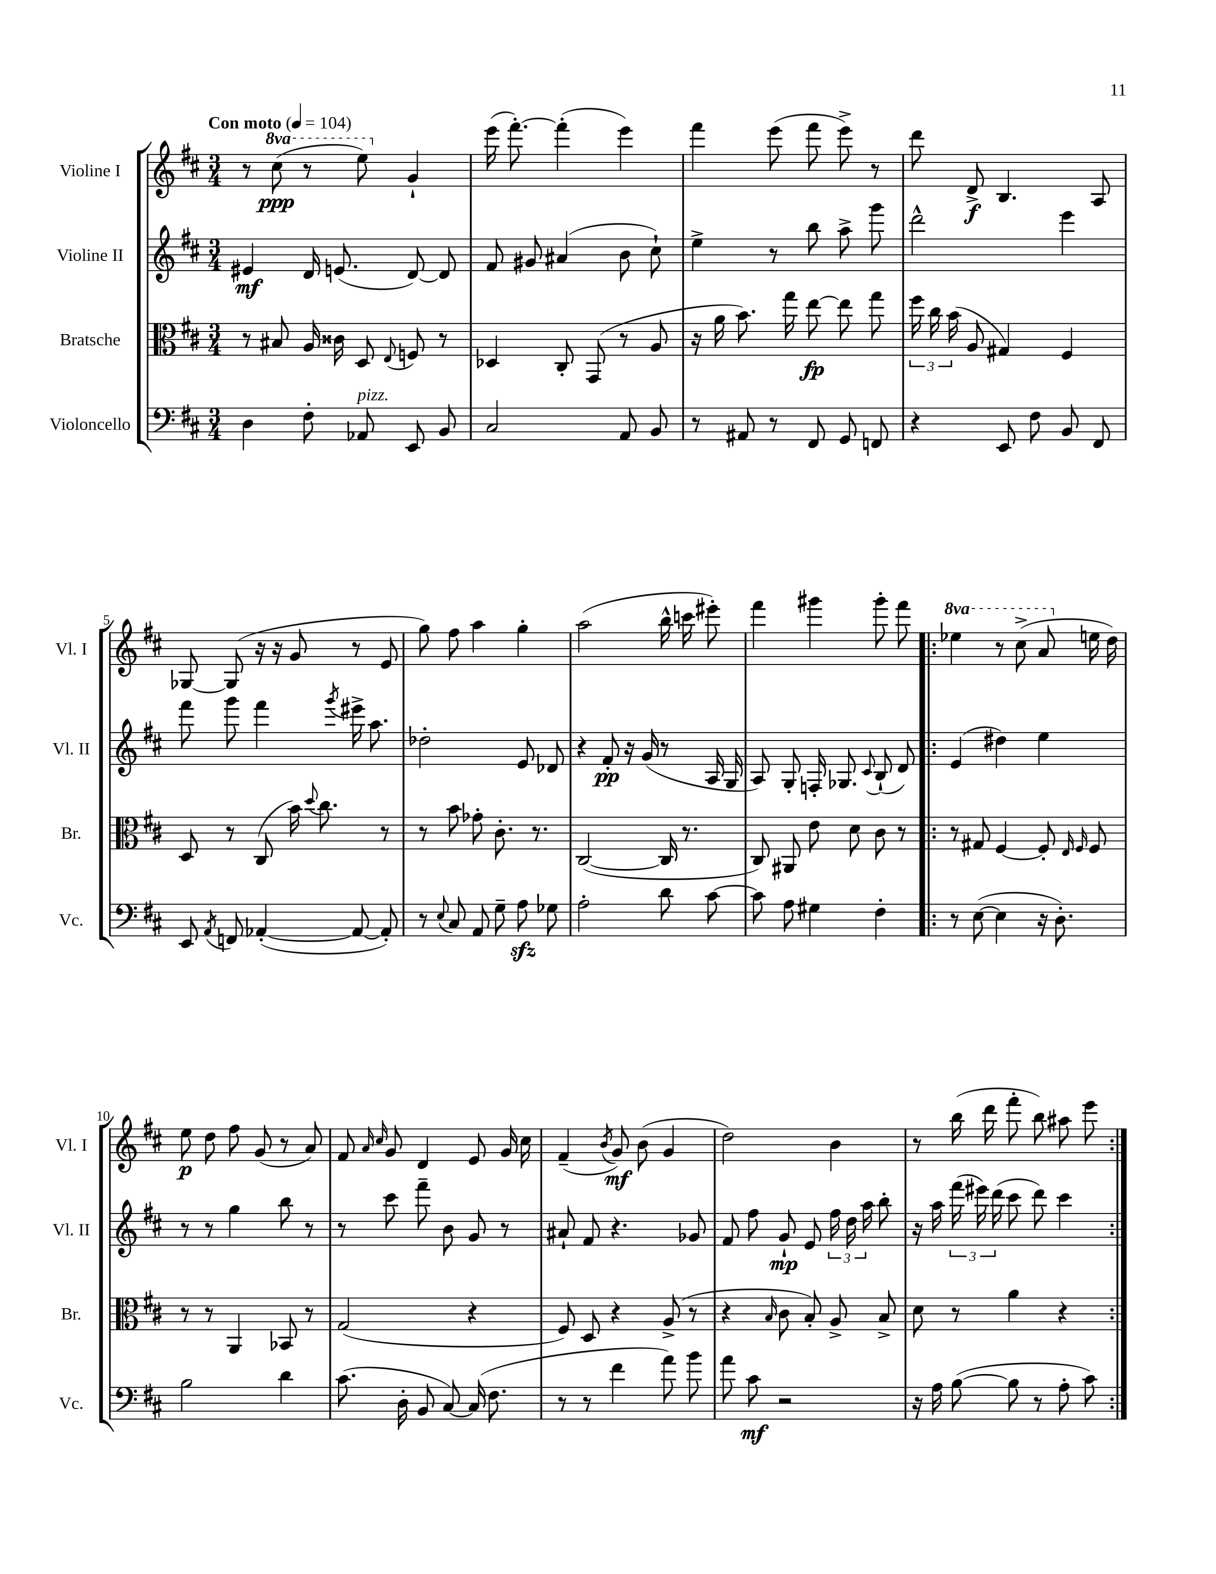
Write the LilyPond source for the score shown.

<<
\new StaffGroup <<
\new Staff = "s0" \with { instrumentName = "Violine I" shortInstrumentName = "Vl. I" } {
    \clef treble \key d \major \numericTimeSignature \time 3/4 \set Staff.ottavationMarkups = #ottavation-simple-ordinals \tempo "Con moto" 4 = 104
    \autoBeamOff r8 \ottava #1 cis'''8\ppp( r8 e'''8) \ottava #0 g'4-! |
    e'''16( fis'''8.~-.) fis'''4-.( e'''4) |
    fis'''4 e'''8( fis'''8 e'''8->) r8 |
    d'''8 d'8->\f b4. a8 |
    ges8~ ges8( r16 r16 g'8 r8 e'8 |
    g''8) fis''8 a''4 g''4-. |
    a''2( b''16-^ c'''16 eis'''8-.) |
    fis'''4 gis'''4 gis'''8-. fis'''8 |
    \repeat volta 2 { \ottava #1 ees'''4 r8 cis'''8->( a''8 \ottava #0 e''!16 d''16) |
    e''8\p d''8 fis''8 g'8( r8 a'8) |
    fis'8 \grace { a'16 cis''16 } g'8 d'4 e'8 g'16 cis''16 |
    fis'4--( \acciaccatura { b'8 } g'8\mf) b'8( g'4 |
    d''2) b'4 |
    r8 b''16( d'''16 fis'''8-. b''8) ais''8 e'''8 | }
}
\new Staff = "s1" \with { instrumentName = "Violine II" shortInstrumentName = "Vl. II" } {
    \clef treble \key d \major \numericTimeSignature \time 3/4
    \autoBeamOff eis'4\mf d'16 e'8.( d'8~) d'8 |
    fis'8 gis'8 ais'4( b'8 cis''8-!) |
    e''4-> r8 b''8 a''8-> g'''8 |
    d'''2-^ e'''4 |
    fis'''8 g'''8 fis'''4 \acciaccatura { g'''8 } eis'''16-> a''8. |
    des''2-. e'8 des'8 |
    r4 fis'8-.\pp r16 g'16( r8 a16 g16 |
    a8) g8-. f16-. ges8. \appoggiatura { cis'8 } b8-!( d'8) |
    \repeat volta 2 { e'4( dis''4) e''4 |
    r8 r8 g''4 b''8 r8 |
    r8 cis'''8 fis'''8-- b'8 g'8 r8 |
    ais'8-! fis'8 r4. ges'8 |
    fis'8 fis''8 g'8-!\mp e'8 \tuplet 3/2 { fis''16 d''16 a''16 } b''8-. |
    r16 a''16 \tuplet 3/2 { fis'''16( eis'''16) d'''16( } cis'''8 d'''8) cis'''4 | }
}
\new Staff = "s2" \with { instrumentName = "Bratsche" shortInstrumentName = "Br." } {
    \clef alto \key d \major \numericTimeSignature \time 3/4
    \autoBeamOff r8 bis8 a16 cisis'16 d8 \appoggiatura { e8 } f8 r8 |
    des4 cis8-. g,8( r8 a8 |
    r16 a'16 b'8.) g''16 e''8~\fp e''8 g''8 |
    \tuplet 3/2 { fis''16 cis''16 b'16( } a8 gis4) fis4 |
    d8 r8 cis8( b'16) \appoggiatura { d''8 } cis''8. r8 |
    r8 b'8 ges'8-. cis'8.-. r8. |
    cis2~( cis16 r8. |
    cis8) ais,8 e'8 d'8 cis'8 r8 |
    \repeat volta 2 { r8 gis8 fis4~ fis8-. \grace { e16 fis16 } fis8 |
    r8 r8 a,4 bes,8 r8 |
    g2( r4 |
    fis8) d8 r4 a8->( r8 |
    r4 \grace { b16 } cis'8 b8-.) a8-> b8-> |
    d'8 r8 a'4 r4 | }
}
\new Staff = "s3" \with { instrumentName = "Violoncello" shortInstrumentName = "Vc." } {
    \clef bass \key d \major \numericTimeSignature \time 3/4
    \autoBeamOff d4 fis8-. aes,8^\markup { \italic "pizz." } e,8 b,8 |
    cis2 a,8 b,8 |
    r8 ais,8 r8 fis,8 g,8 f,8 |
    r4 e,8 fis8 b,8 fis,8 |
    e,8 \acciaccatura { a,8 } f,8 aes,4~-.( aes,8~ aes,8-.) |
    r8 \appoggiatura { e8 } cis8 a,8 g8-- a8\sfz ges8 |
    a2-. d'8 cis'8~ |
    cis'8 a8 gis4 fis4-. |
    \repeat volta 2 { r8 e8~( e4 r16 d8.-.) |
    b2 d'4 |
    cis'8.( d16-. b,8 cis8~) cis16( fis8. |
    r8 r8 fis'4 a'8) b'8 |
    a'8 cis'8\mf r2 |
    r16 a16 b8~( b8 r8 a8-. cis'8) | }
}
>>
>>
